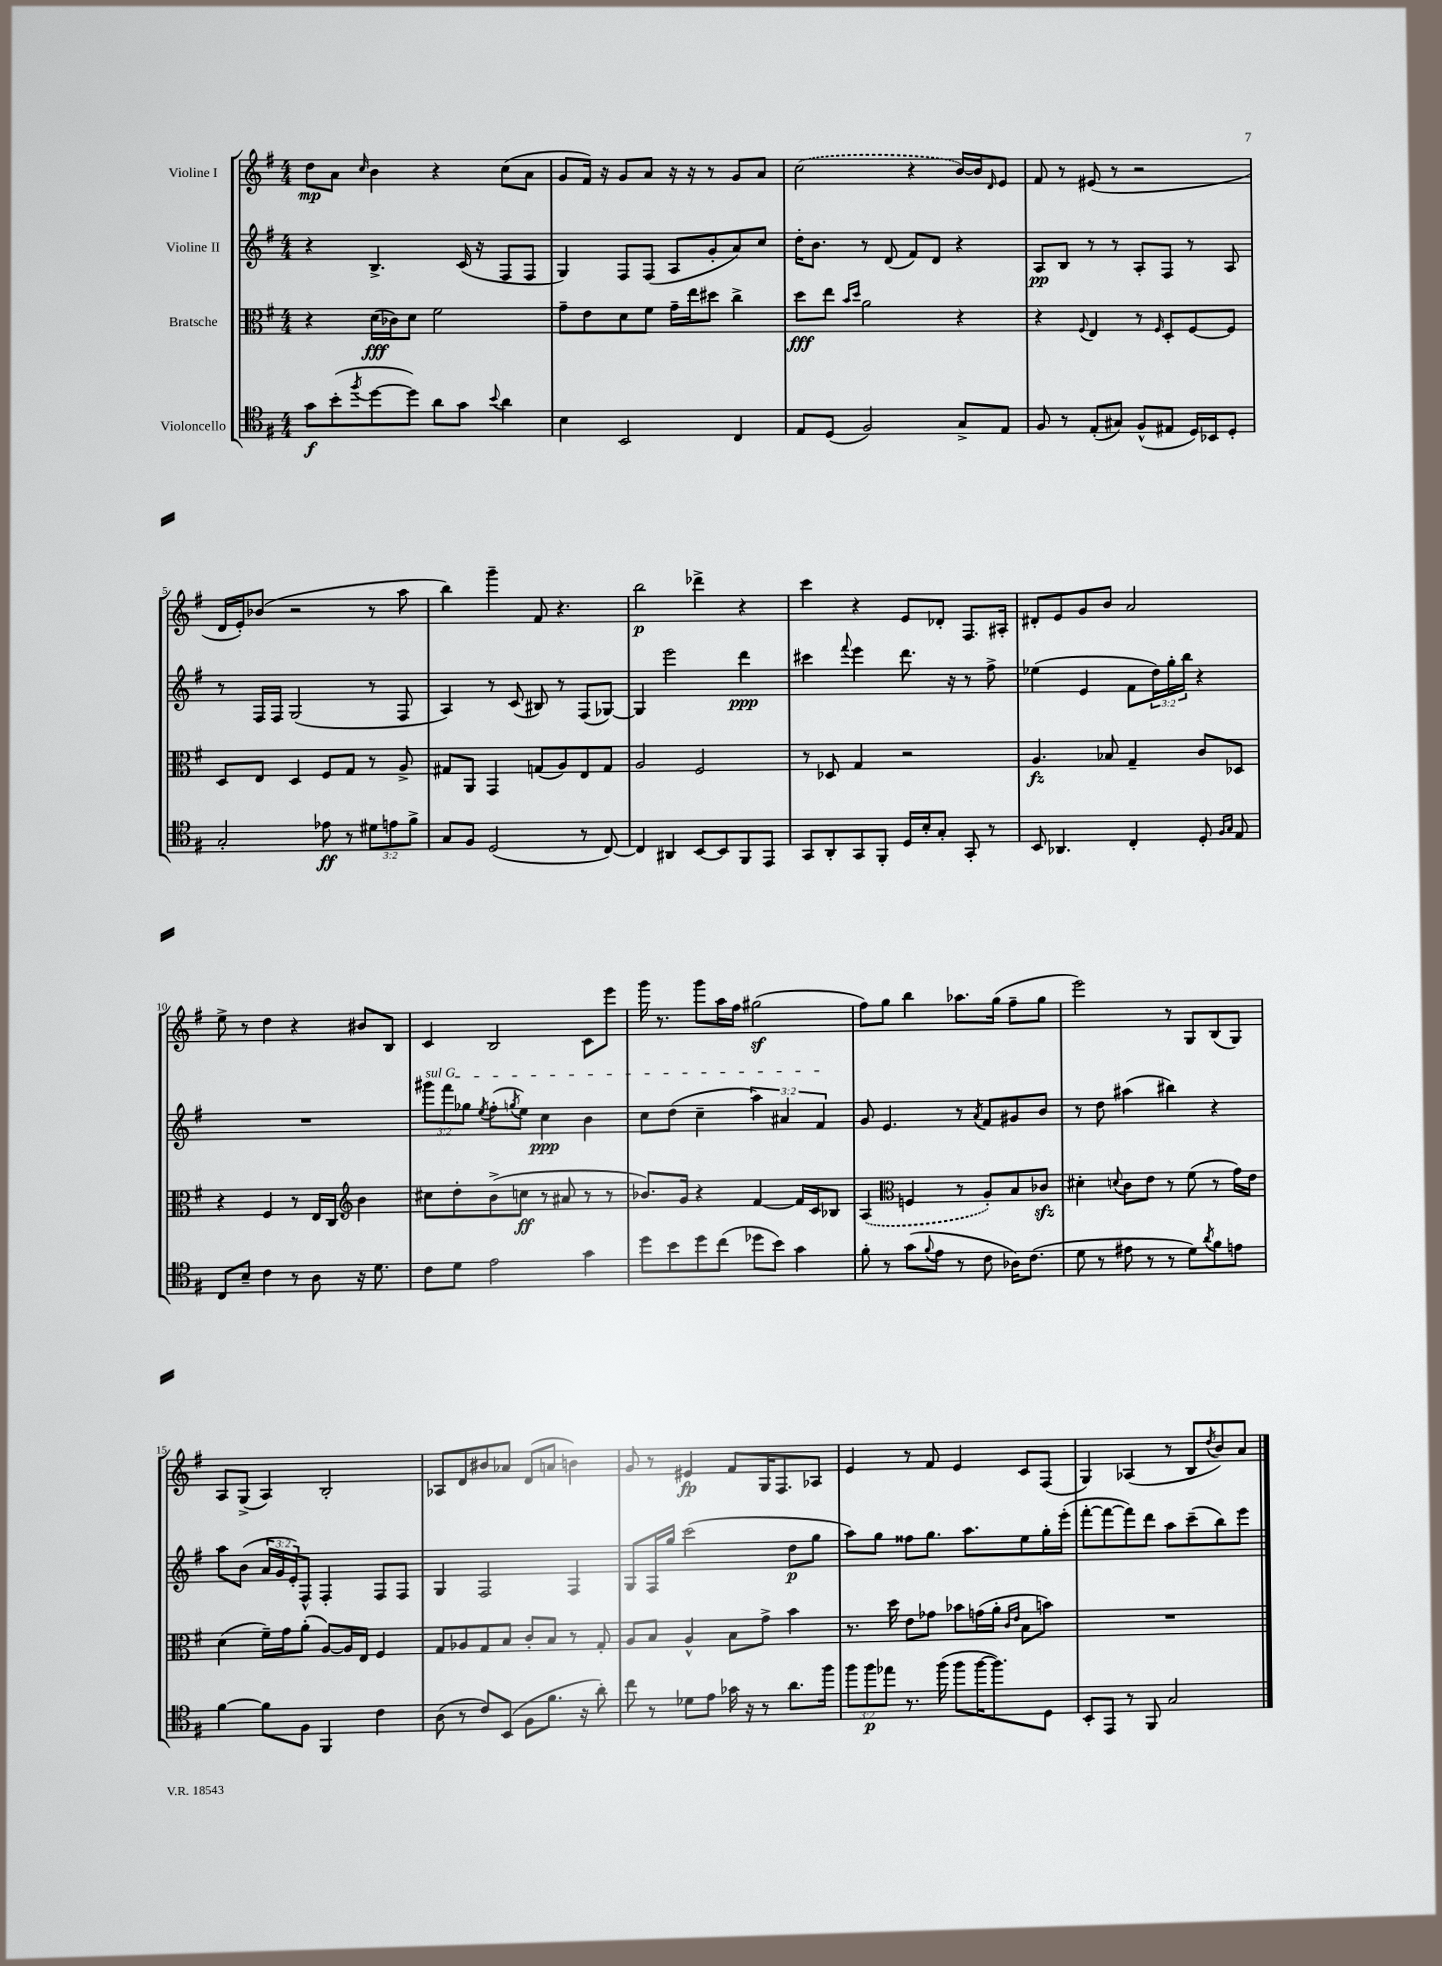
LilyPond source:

<<
\new StaffGroup <<
\new Staff = "s0" \with { instrumentName = "Violine I" } {
    \clef treble \key g \major \numericTimeSignature \time 4/4
    d''8\mp a'8 \grace { c''16 } b'4 r4 c''8( a'8 |
    g'8 fis'16) r16 g'8 a'8 r16 r16 r8 g'8 a'8 |
    \once \slurDashed c''2( r4 b'16~) b'16 \grace { d'16 } e'8 |
    fis'8 r8 eis'8( r8 r2 |
    d'16 e'16-.) bes'8( r2 r8 a''8 |
    b''4) g'''4-- fis'8 r4. |
    b''2\p des'''4-> r4 |
    c'''4 r4 e'8 des'8-. fis8. ais16-. |
    dis'8-. e'8 g'8 b'8 a'2 |
    e''8-> r8 d''4 r4 bis'8 b8 |
    c'4 b2 c'8 e'''8 |
    g'''16 r8. g'''8 a''16 fis''16 gis''2\sf( |
    fis''8) g''8 b''4 aes''8. g''16( fis''8-- g''8 |
    e'''2) r8 g8 b8( g8) |
    a8 g8->( a4) b2-. |
    aes8 d'8 bis'8 aes'8 d'8( a'8 b'4) |
    g'8 r8 eis'4\fp fis'8 g16 fis8. aes8 |
    e'4 r8 fis'8 e'4 c'8 fis8( |
    g4) aes4( r8 b8 \acciaccatura { d''8 } b'8) a'8 \bar "|." |
}
\new Staff = "s1" \with { instrumentName = "Violine II" } {
    \clef treble \key g \major \numericTimeSignature \time 4/4 \override Staff.TupletNumber.text = #tuplet-number::calc-fraction-text
    r4 b4.-> c'16( r16 fis8 fis8 |
    g4) fis8 fis8( a8 g'8-. a'8) c''8 |
    d''16-. b'8. r8 d'8( fis'8) d'8 r4 |
    a8\pp b8 r8 r8 a8-. fis8 r8 a8 |
    r8 fis16 fis16 g2( r8 fis8 |
    a4) r8 c'8( bis8) r8 fis8( ges8~) |
    ges4 e'''2 d'''4\ppp |
    cis'''4 \appoggiatura { fis'''8 } e'''4 d'''8. r16 r8 fis''8-> |
    ees''4( e'4 fis'8 \tuplet 3/2 { d''16) g''16-. b''16 } r4 |
    R1 |
    \tuplet 3/2 { \once \override TextSpanner.bound-details.left.text = \markup { \italic "sul G" } gis'''8\startTextSpan fis'''8 ges''8 } \acciaccatura { e''8 } fis''8-.( \acciaccatura { g''8 } e''8) c''4\ppp b'4 |
    c''8 d''8( c''4-- \tuplet 3/2 { a''4) ais'4 fis'4\stopTextSpan } |
    g'8 e'4. r8 \acciaccatura { a'8 } fis'8 gis'8 b'8 |
    r8 d''8 ais''4( bis''4) r4 |
    a''8 b'8( \tuplet 3/2 { a'16 g'16 e'16-.) } fis8-^ fis4-. fis8 fis8 |
    g4 fis2 fis4 |
    g8 fis16 g''16 c'''2( d''8\p g''8 |
    a''8) g''8 fisis''8 g''8. a''8. e''8 g''16-. e'''16-.( |
    fis'''8~-. fis'''8~ fis'''8) d'''8 a''8 c'''8--( b''8) e'''8 \bar "|." |
}
\new Staff = "s2" \with { instrumentName = "Bratsche" } {
    \clef alto \key g \major \numericTimeSignature \time 4/4
    r4 d'16\fff( ces'16) d'8 fis'2 |
    g'8-- e'8 d'8 fis'8 g'16-- e''16 dis''8 c''4-> |
    d''8\fff e''8 \grace { b'16 d''16 } a'2 r4 |
    r4 \appoggiatura { fis8 } e4 r8 \grace { fis16 } d8-. fis8~ fis8 |
    d8 e8 d4 fis8 g8 r8 a8-> |
    gis8 a,8 g,4 g8( a8) e8 g8 |
    a2 fis2 |
    r8 des8 g4 r2 |
    a4.\fz bes8 g4-- c'8 des8 |
    r4 fis4 r8 e16 c16 \clef treble b'4 |
    cis''8 d''8-. b'8->( c''8\ff r8 ais'8 r8 r8 |
    bes'8.) g'16 r4 fis'4~ fis'16 c'16 bes8 |
    \once \slurDashed a4( \clef alto f4 r8 a8-.) b8 ces'8\sfz |
    dis'4-. \appoggiatura { d'8 } c'8 e'8 r8 fis'8( r8 g'16) e'16 |
    d'4( fis'16--) g'16 a'8-.( a8~) a16 e16 fis4 |
    g8 aes8 g8 b8 c'8-. b8 r8 g8-. |
    a8 b8 a4-^ b8 g'8-> b'4 |
    r8. d''16 e'8 ges'8 bes'8 g'16( a'16-. \grace { c'16 e'16 } b8 b'8) |
    R1 \bar "|." |
}
\new Staff = "s3" \with { instrumentName = "Violoncello" } {
    \clef tenor \key g \major \numericTimeSignature \time 4/4 \override Staff.TupletNumber.text = #tuplet-number::calc-fraction-text
    g'8\f b'8-.( \acciaccatura { fis''8 } d''8~ d''8) a'8 g'8 \appoggiatura { b'8 } a'4 |
    b4 b,2 c4 |
    e8 d8( fis2) g8-> e8 |
    fis8 r8 e8-.( gis8) fis8-^( eis8 d16) bes,16 d8-. |
    g2-. ees'8\ff r8 \tuplet 3/2 { dis'8 e'8 fis'8-> } |
    g8 fis8 d2( r8 c8~) |
    c4 ais,4 b,8~ b,8 fis,8 e,8 |
    g,8 a,8-. g,8 fis,8-. d16 b16-. g8-. g,8-. r8 |
    b,8 aes,4. c4-. d8-. \grace { fis16 g16 } e8 |
    c8 b8-- c'4 r8 a8 r16 d'8. |
    c'8 d'8 e'2 g'4 |
    d''8 b'8 d''8 c''8( des''8 b'8) g'4 |
    fis'8-. r8 g'8( \appoggiatura { fis'8 } e'8 r8 c'8 aes16) c'8.( |
    d'8 r8 eis'8 r8 r8 d'8) \acciaccatura { a'8 } fis'8 e'8 |
    fis'4~ fis'8 fis8 fis,4 c'4 |
    a8( r8 c'8) b,8( fis8 fis'8. r16 a'8-.) |
    c''8 r8 des'8 e'8 ges'16 r16 r8 a'8. fis''16 |
    \tuplet 3/2 { fis''8 fis''8\p ees''8 } r8. fis''16( fis''8 fis''16~ fis''8.) d8 |
    b,8-. e,8 r8 fis,8 g2 \bar "|." |
}
>>
>>
